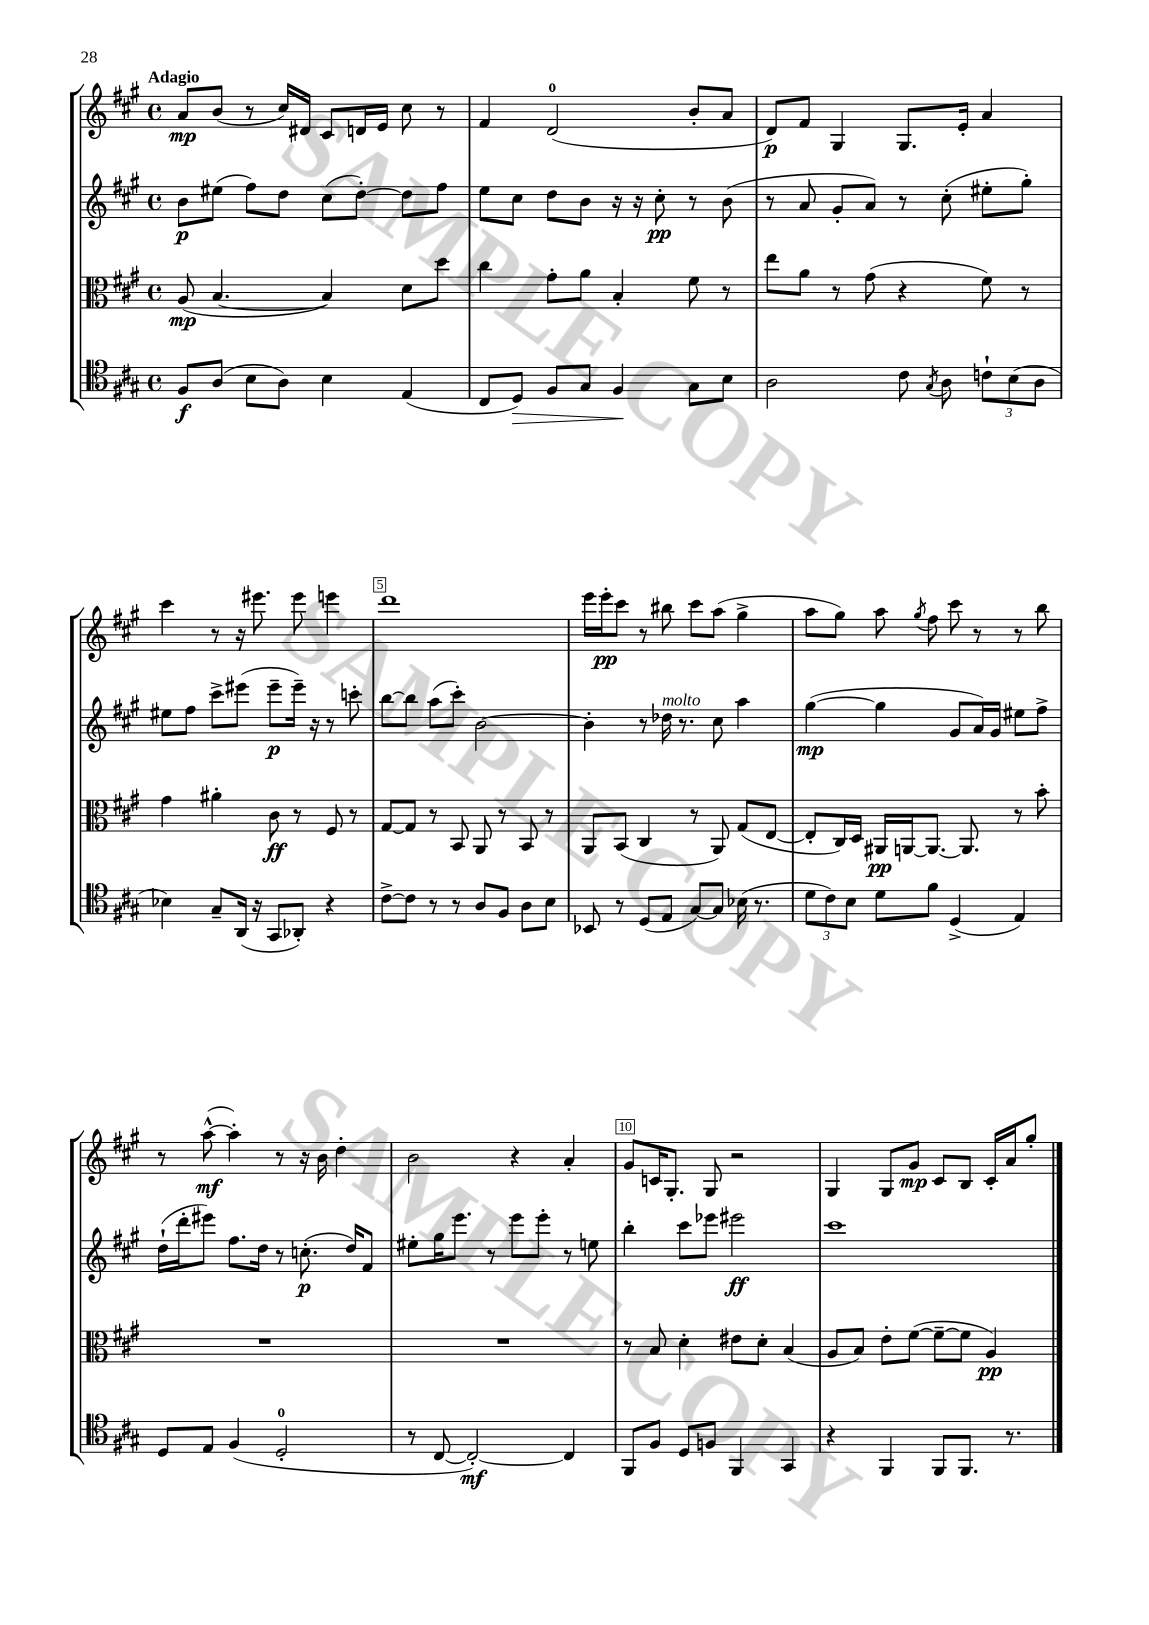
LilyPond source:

<<
\new StaffGroup <<
\new Staff = "s0" {
    \clef treble \key a \major \defaultTimeSignature \time 4/4 \tempo "Adagio"
    \autoBeamOff a'8[\mp b'8]( r8 cis''16[) dis'16] cis'8[ d'16 e'16] cis''8 r8 |
    fis'4 d'2-0( b'8[-. a'8] |
    d'8[\p) fis'8] gis4 gis8.[ e'16]-. a'4 |
    cis'''4 r8 r16 eis'''8. eis'''8 e'''4 |
    d'''1 |
    e'''16[ e'''16-.\pp cis'''8] r8 bis''8 cis'''8[ a''8]( gis''4-> |
    a''8[ gis''8]) a''8 \acciaccatura { gis''8 } fis''8 cis'''8 r8 r8 b''8 |
    r8 a''8~-^\mf( a''4-.) r8 r16 b'16 d''4-. |
    b'2 r4 a'4-. |
    gis'8[ c'16 gis8.]-. gis8 r2 |
    gis4 gis8[ gis'8]\mp cis'8[ b8] cis'16[-. a'16 gis''8]-. \bar "|." |
}
\new Staff = "s1" {
    \clef treble \key a \major \defaultTimeSignature \time 4/4
    \autoBeamOff b'8[\p eis''8]( fis''8[) d''8] cis''8[( d''8]~-.) d''8[ fis''8] |
    e''8[ cis''8] d''8[ b'8] r16 r16 cis''8-.\pp r8 b'8( |
    r8 a'8 gis'8[-. a'8]) r8 cis''8-.( eis''8[-. gis''8]-.) |
    eis''8[ fis''8] cis'''8[-> eis'''8]( eis'''8[--\p eis'''16]--) r16 r8 c'''8-. |
    b''8[~ b''8] a''8[( cis'''8]-.) b'2~ |
    b'4-. r8 des''16^\markup { \italic "molto" } r8. cis''8 a''4 |
    gis''4~\mp( gis''4 gis'8[ a'16) gis'16] eis''8[ fis''8]-> |
    d''16[-!( d'''16-. eis'''8]) fis''8.[ d''16] r8 c''8.-.\p( d''16[) fis'8] |
    eis''8[-. gis''16 e'''8.] r8 e'''8[ e'''8]-. r8 e''8 |
    b''4-. cis'''8[ ees'''8] eis'''2\ff |
    cis'''1 \bar "|." |
}
\new Staff = "s2" {
    \clef alto \key a \major \defaultTimeSignature \time 4/4
    \autoBeamOff a8\mp( b4.~ b4) d'8[ d''8] |
    cis''4 gis'8[-. a'8] b4-. fis'8 r8 |
    e''8[ a'8] r8 gis'8( r4 fis'8) r8 |
    gis'4 ais'4-. cis'8\ff r8 fis8 r8 |
    gis8[~ gis8] r8 b,8 a,8 r8 b,8 r8 |
    a,8[ b,8]( cis4 r8 a,8) gis8[( e8]~ |
    e8[-. cis16) d16] ais,16[\pp a,16~ a,8.]~ a,8. r8 b'8-. |
    R1 |
    R1 |
    r8 b8 d'4-. eis'8[ d'8]-. b4( |
    a8[ b8]) e'8[-. fis'8]~( fis'8[~-- fis'8] a4\pp) \bar "|." |
}
\new Staff = "s3" {
    \clef tenor \key a \major \defaultTimeSignature \time 4/4
    \autoBeamOff fis8[\f a8]( b8[ a8]) b4 e4( |
    cis8[ d8]\>) fis8[ gis8] fis4\! gis8[ b8] |
    a2 cis'8 \acciaccatura { gis8 } a8 \tuplet 3/2 { c'8[-! b8( a8] } |
    bes4) gis8[-- a,16]( r16 gis,8[ aes,8]-.) r4 |
    cis'8[~-> cis'8] r8 r8 a8[ fis8] a8[ b8] |
    bes,8 r8 d8[( e8] gis8[~) gis8] bes16( r8. |
    \tuplet 3/2 { d'8[ cis'8) b8] } d'8[ fis'8] d4->( e4) |
    d8[ e8] fis4( d2-0-. |
    r8 cis8~ cis2~-.\mf) cis4 |
    fis,8[ fis8] d8[ f8] fis,4 gis,4 |
    r4 fis,4 fis,8[ fis,8.] r8. \bar "|." |
}
>>
>>
\layout { \context { \Score \override BarNumber.break-visibility = ##(#f #t #t) barNumberVisibility = #(every-nth-bar-number-visible 5) \override BarNumber.stencil = #(make-stencil-boxer 0.1 0.3 ly:text-interface::print) } }
